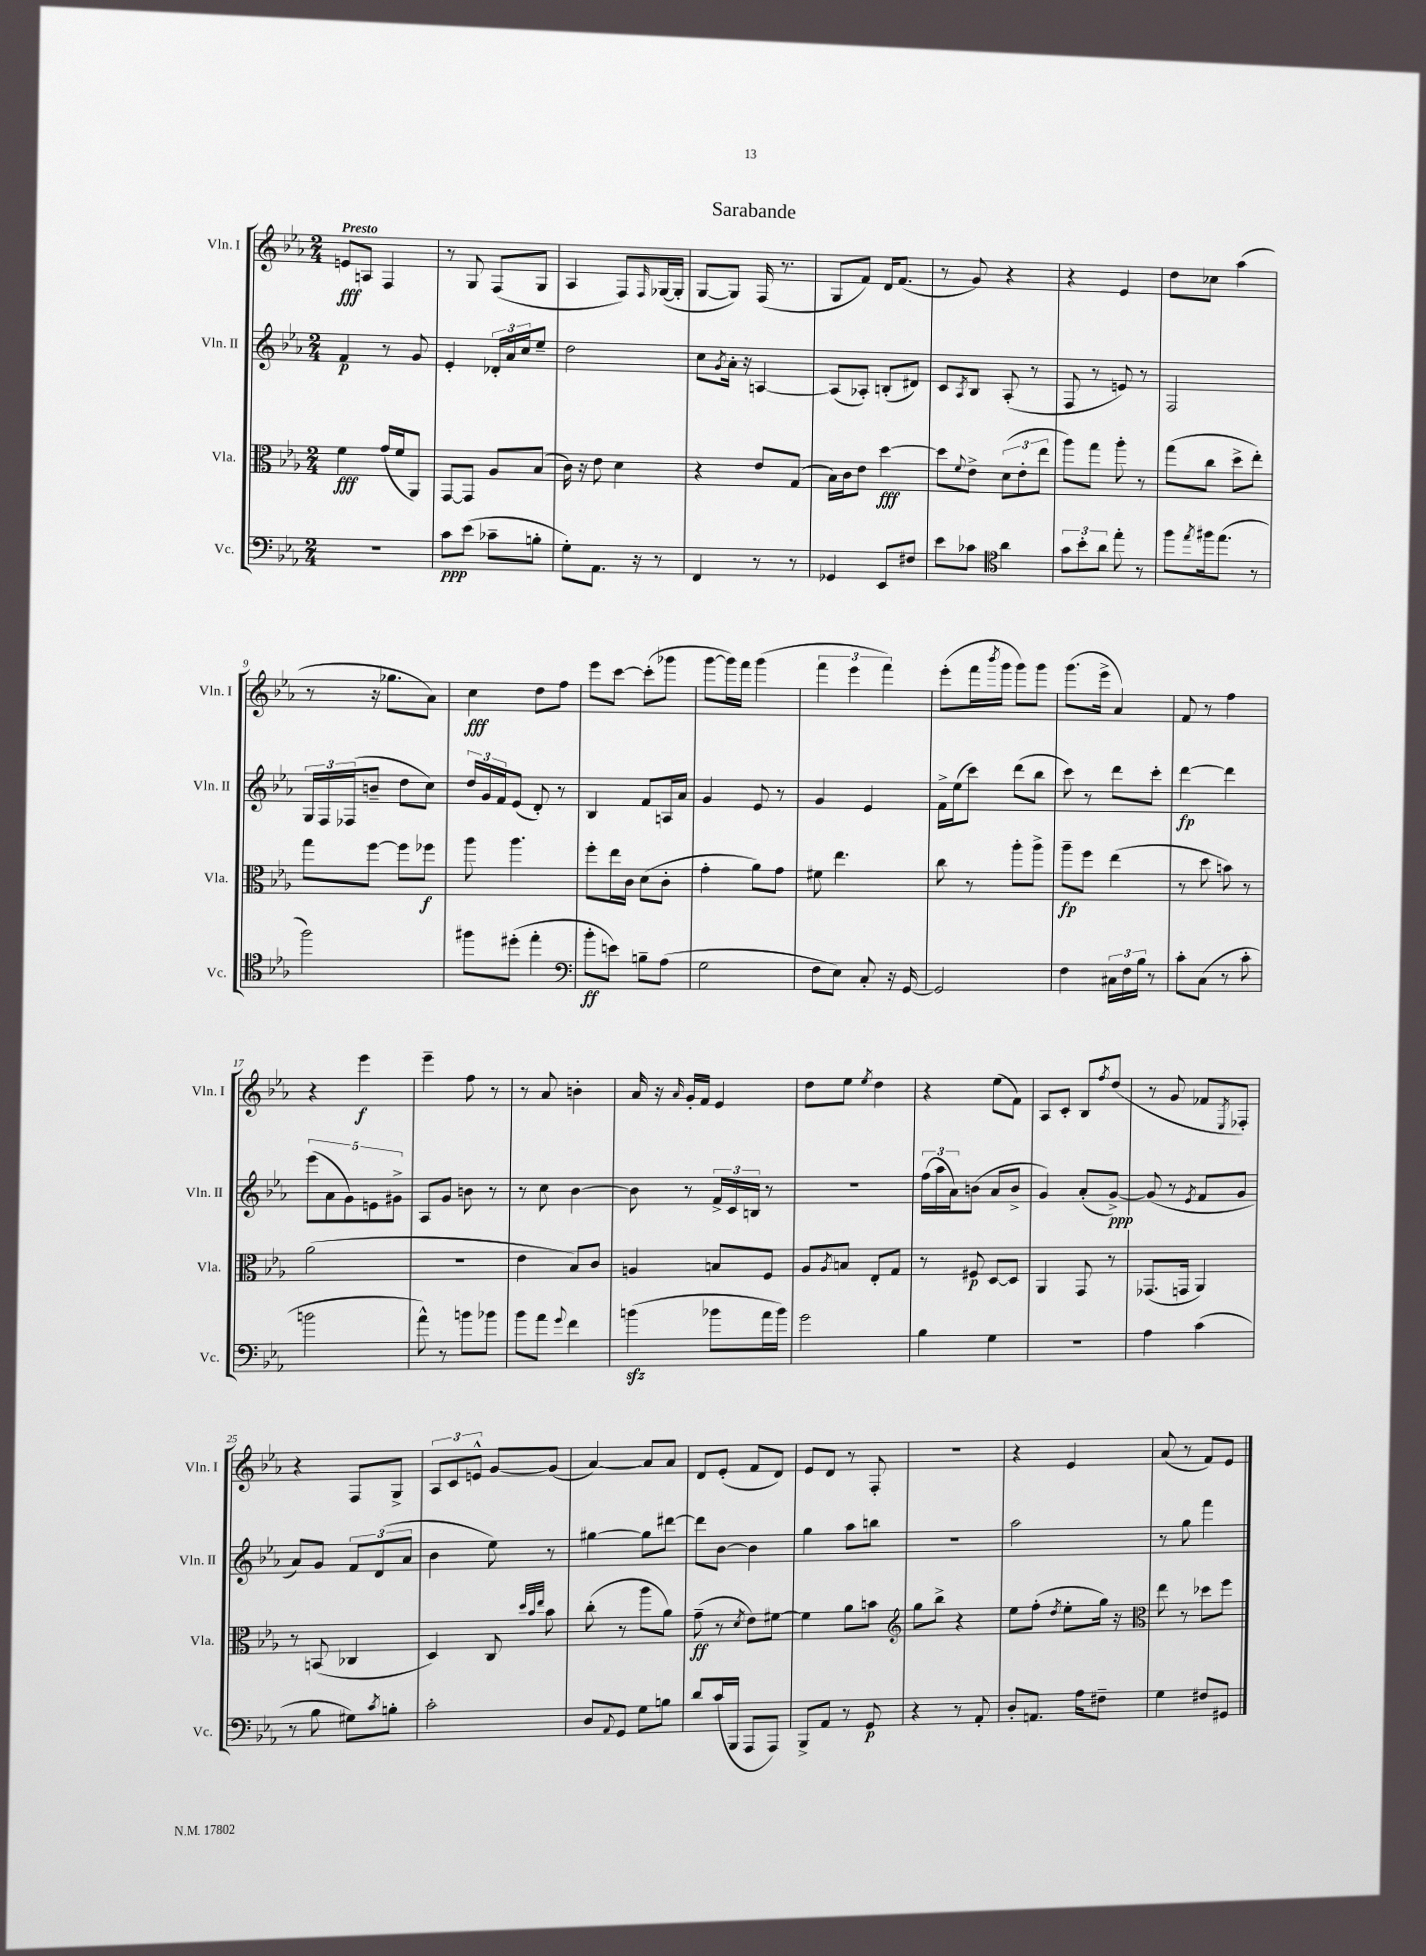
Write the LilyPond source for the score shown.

\header { title = "Sarabande" }
<<
\new StaffGroup <<
\new Staff = "s0" \with { instrumentName = "Vln. I" shortInstrumentName = "Vln. I" } {
    \clef treble \key ees \major \numericTimeSignature \time 2/4 \tempo "Presto"
    e'8\fff a8 f4 |
    r8 g8 f8( g8 |
    aes4 f8) \grace { f16 } ges16~( ges16-. |
    g8~ g8) f16( r8. |
    g8 f'8) d'16 f'8.( |
    r8 g'8) r4 |
    r4 ees'4 |
    d''8 ces''8 aes''4( |
    r8 r16 ges''8. aes'8) |
    c''4\fff d''8 f''8 |
    ees'''8 c'''8~ c'''8-.( ges'''8 |
    g'''8~ g'''16) f'''16 g'''4( |
    \tuplet 3/2 { f'''4 ees'''4 f'''4) } |
    ees'''8-.( f'''16 \acciaccatura { bes'''8 } g'''16 g'''8) g'''8 |
    g'''8.( ees'''16-> aes'4) |
    f'8 r8 f''4 |
    r4 ees'''4\f |
    ees'''4-- f''8 r8 |
    r8 aes'8 b'4-. |
    aes'16 r16 \grace { aes'16 } g'16-. f'16 ees'4 |
    d''8 ees''8 \acciaccatura { ees''8 } d''4 |
    r4 ees''8( f'8) |
    aes8 c'8-. bes8 \acciaccatura { f''8 } d''8( |
    r8 g'8 fes'8 \acciaccatura { ees8 } fes8-.) |
    r4 f8 g8-> |
    \tuplet 3/2 { aes8 c'8 e'8-^ } g'8~ g'8( |
    aes'4~) aes'8 aes'8 |
    d'8 ees'8-.( f'8 d'8) |
    ees'8 d'8 r8 f8-. |
    r2 |
    r4 ees'4 |
    aes'8( r8 f'8) ees'8 \bar "|." |
}
\new Staff = "s1" \with { instrumentName = "Vln. II" shortInstrumentName = "Vln. II" } {
    \clef treble \key ees \major \numericTimeSignature \time 2/4
    f'4\p r8 g'8 |
    ees'4-. \tuplet 3/2 { des'16-. aes'16 c''16 } ees''8-- |
    d''2 |
    c''8 \acciaccatura { g'8 } aes'16-. r16 a4~ |
    a8( aes8-.) b8-.( dis'8) |
    c'8 \acciaccatura { aes8 } bes8 aes8-.( r8 |
    f8 r8 e'8) r8 |
    f2 |
    \tuplet 3/2 { g16 f16 fes16( } b'8-- d''8 c''8) |
    \tuplet 3/2 { d''16 g'16 f'16 } ees'8( d'8-.) r8 |
    bes4 f'8 a16 aes'16 |
    g'4 ees'8 r8 |
    g'4 ees'4 |
    f'16-> ees''16( c'''8) d'''8( bes''8 |
    c'''8) r8 d'''8 c'''8-. |
    d'''4~\fp d'''4 |
    \tuplet 5/4 { ees'''8( aes'8 g'8) e'8 gis'8-> } |
    aes8 g'8 b'8 r8 |
    r8 c''8 bes'4~ |
    bes'8 r8 \tuplet 3/2 { f'16-> c'16 b16 } r8 |
    R2 |
    \tuplet 3/2 { f''16( aes''16 aes'16) } b'8( aes'8 b'8-> |
    g'4) aes'8-.( g'8~->\ppp) |
    g'8( r8 \acciaccatura { ees'8 } f'8 g'8 |
    aes'8) g'8 \tuplet 3/2 { f'8 d'8( aes'8 } |
    bes'4 ees''8) r8 |
    gis''4~ gis''8 dis'''8~ |
    dis'''8 bes'8~ bes'4 |
    g''4 aes''8 b''8 |
    R2 |
    aes''2 |
    r8 g''8 f'''4 \bar "|." |
}
\new Staff = "s2" \with { instrumentName = "Vla." shortInstrumentName = "Vla." } {
    \clef alto \key ees \major \numericTimeSignature \time 2/4
    f'4\fff g'16( f'16 aes,8) |
    g,8~ g,8 aes8 bes8( |
    c'16) r16 ees'8 d'4 |
    r4 ees'8 g8( |
    bes16) c'16 ees'8 d''4~\fff |
    d''8 \appoggiatura { f'8 } ees'8-> \tuplet 3/2 { d'8( ees'8-. ees''8 } |
    aes''8) g''8 aes''8-. r8 |
    g''8( c''8 d''8-> ees''8-.) |
    g''8 f''8~ f''8 fes''8\f |
    aes''8 aes''4. |
    f''8-. ees''16 c'16 d'8( c'8-. |
    g'4-. aes'8) g'8 |
    fis'8 ees''4. |
    c''8 r8 aes''8-. aes''8-> |
    aes''8--\fp f''8 ees''4( |
    r8 d''8 b'8) r8 |
    aes'2( |
    R2 |
    ees'4 bes8) c'8 |
    a4 b8 f8 |
    aes8 \acciaccatura { aes8 } b8 ees8-. g8 |
    r8 fis8\p d8~ d8 |
    aes,4 g,8 r8 |
    ges,8.( g,16 aes,4) |
    r8 b,8( ces4 |
    d4) c8 \grace { d''32 bes'32 ees''32 } bes'8 |
    c''8-.( r8 aes''8 aes'8) |
    g'8--\ff( r8 \acciaccatura { d'8 } ees'8) fis'8~ |
    fis'4 aes'8 b'8 |
    \clef treble g''8 bes''8-> r4 |
    ees''8 f''8-.( \acciaccatura { d''8 } ees''8-. g''16) r16 |
    \clef alto ees''8 r8 des''8 f''8 \bar "|." |
}
\new Staff = "s3" \with { instrumentName = "Vc." shortInstrumentName = "Vc." } {
    \clef bass \key ees \major \numericTimeSignature \time 2/4
    R2 |
    c'8\ppp ees'8( ces'8-- b8-. |
    g8-.) aes,8. r16 r8 |
    f,4 r8 r8 |
    ges,4 ees,8 fis8 |
    ees'8 ces'8 \clef tenor aes'4 |
    \tuplet 3/2 { g'8 bes'8-. aes'8 } ees''8-. r8 |
    f''8 \acciaccatura { ees''8 } fis''16 ees''8.( r8 |
    f''2) |
    fis''8 dis''8-.( ees''4-. |
    \clef bass bes'8-.\ff e'8) b8-- aes8( |
    g2 |
    f8 ees8) c8-. r16 g,16~ |
    g,2 |
    f4 \tuplet 3/2 { cis16 f16 bes16 } r8 |
    c'8-. c8( r8 c'8-. |
    b'2 |
    aes'8-^) r8 b'8 bes'8 |
    bes'8 aes'8 \appoggiatura { g'8 } f'4 |
    b'4\sfz( bes'8 aes'16 bes'16) |
    g'2 |
    bes4 g4 |
    R2 |
    aes4 c'4( |
    r8 bes8 gis8) \acciaccatura { c'8 } b8-. |
    c'2-. |
    d8 \appoggiatura { aes,8 } g,8 g8 b8 |
    d'8 c'16( bes,,16 aes,,8 aes,,8) |
    bes,,8-> aes,8 r8 g,8\p |
    r4 r8 aes,8-. |
    d8-. a,8. aes16 fis8-- |
    g4 fis8 gis,8 \bar "|." |
}
>>
>>
